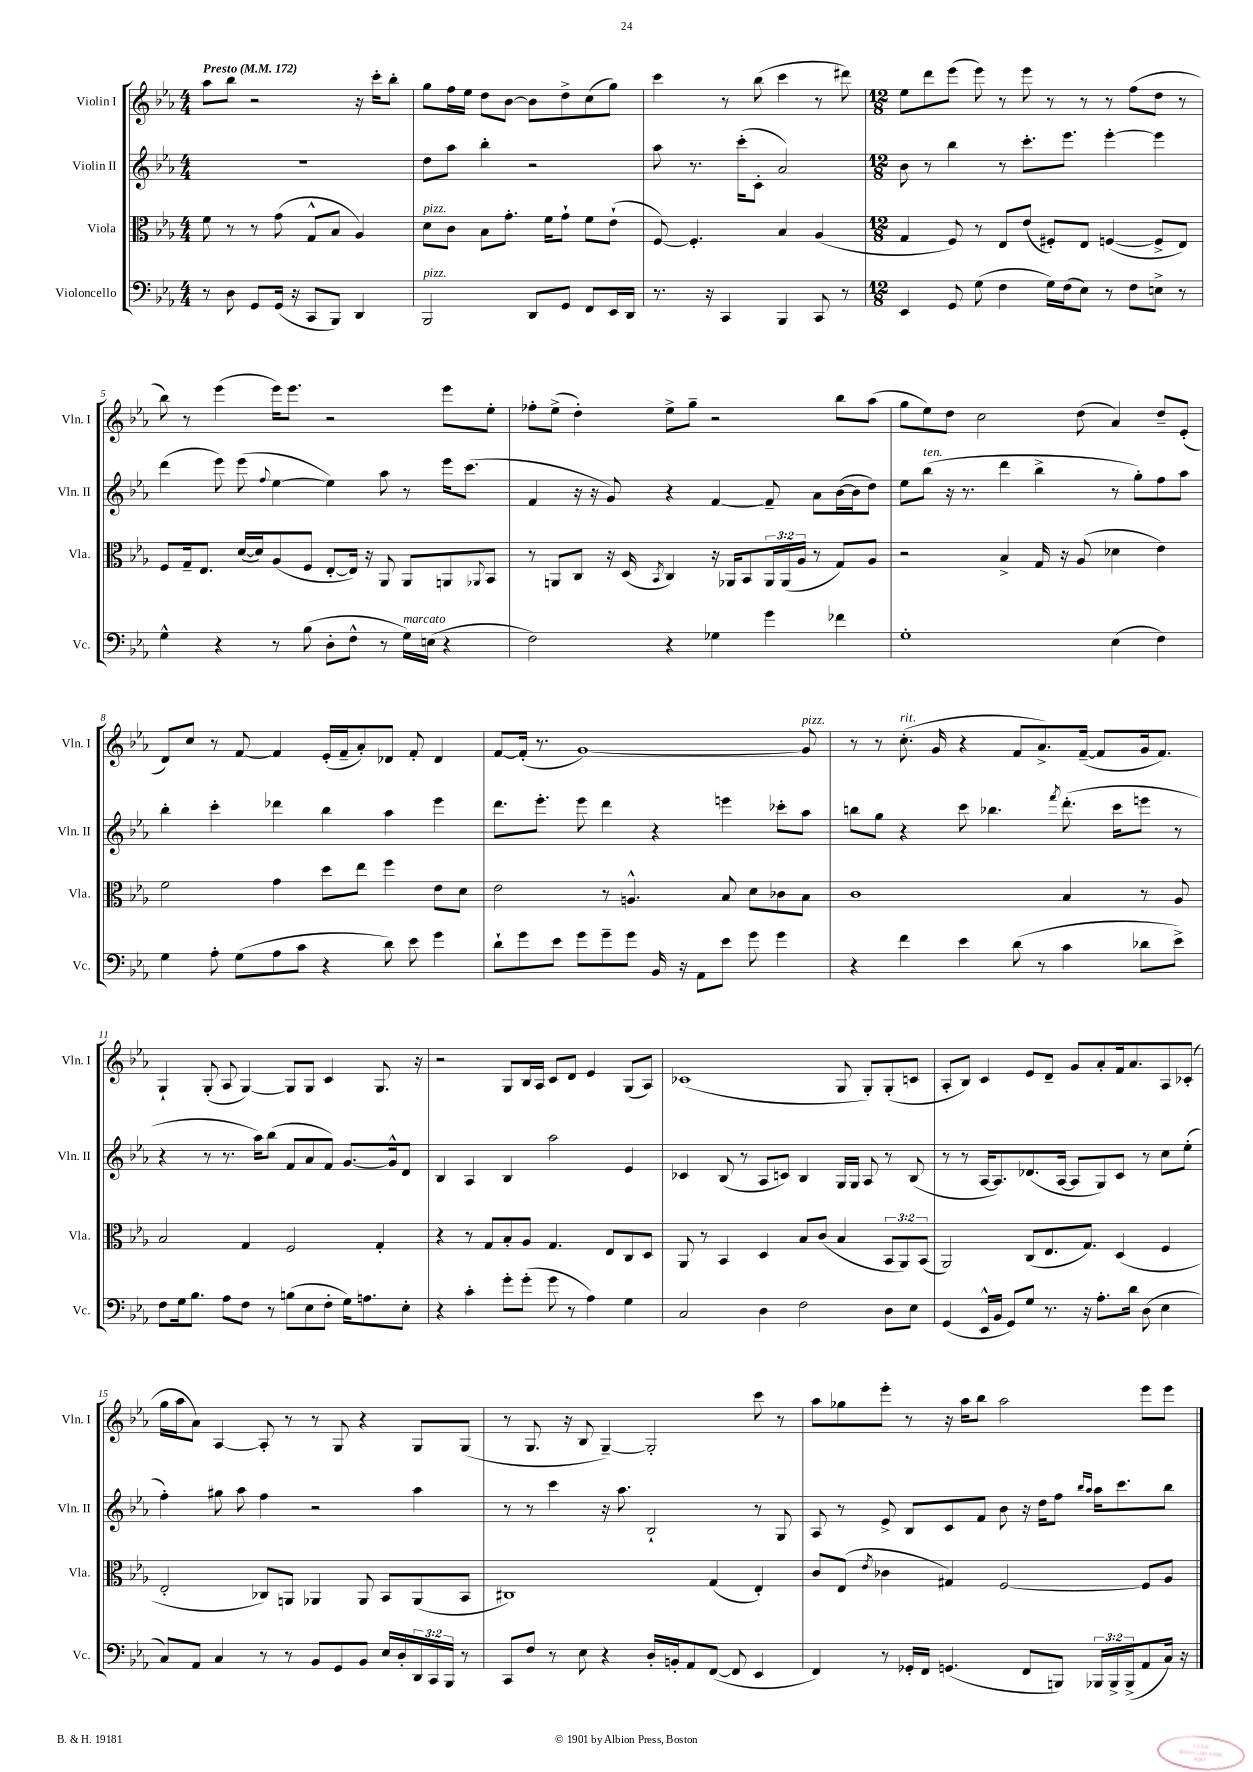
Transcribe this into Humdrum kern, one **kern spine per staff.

**kern	**kern	**kern	**kern
*part4	*part3	*part2	*part1
*staff4	*staff3	*staff2	*staff1
*I"Violoncello	*I"Viola	*I"Violin II	*I"Violin I
*I'Vc.	*I'Vla.	*I'Vln. II	*I'Vln. I
*clefF4	*clefC3	*clefG2	*clefG2
*k[b-e-a-]	*k[b-e-a-]	*k[b-e-a-]	*k[b-e-a-]
*M4/4	*M4/4	*M4/4	*M4/4
*MM172	*MM172	*MM172	*MM172
=1	=1	=1	=1
!	!	!	!LO:TX:a:B:t=Presto
8r	8f\	1r	8aa-\L
8D\	8r	.	8bb-\J
8GG/L	8r	.	2r
(16GG/Jk	(8g\	.	.
16r	.	.	.
8CC/L	8G^^/L	.	.
8BBB-/J)	8B-/J	.	.
4DD/	4A-/)	.	16r
.	.	.	16ccc'\KL
.	.	.	8bb-'\J
=2	=2	=2	=2
!	!LO:TX:a:i:t=pizz.	!	!
!LO:TX:a:i:t=pizz.	!	!	!
2BBB-/	8d\L	8dd\L	8gg\L
.	8c\J	8aa-\J	16ff\L
.	.	.	16ee-\JJ
.	8B-\L	4bb-'\	8dd\L
.	8.g'\J	.	[8b-\J
8DD/L	.	2r	8b-\L]
.	16f\KL	.	.
8GG/J	8g`\J	.	8dd^\
8FF/L	8f\L	.	(8cc\
16EE-/L	(8e-`\J	.	8gg\J)
16DD/JJ	.	.	.
=3	=3	=3	=3
8.r	[8F/)	8aa-\	4ccc\
.	4.F'/]	8.r	.
16r	.	.	.
4CC/	.	.	8r
.	.	(16ccc'\KL	.
.	.	8c'\J	(8bb-\
4BBB-/	4B-/	2a-/)	4ccc\
8CC/	(4A-/	.	8r
8r	.	.	8ddd#X\)
=4	=4	=4	=4
*M12/8	*M12/8	*M12/8	*M12/8
4EE-/	4G/	8b-\	8ee-\L
.	.	8r	8ddd\
8GG/	8F/)	4bb-\	(8eee-\J
(8G\	8r	.	8eee-\)
4F\	8E-/L	8r	8r
.	(8e-/J	8.ccc'\L	8eee-\
16G\LL)	8F#X'/L)	.	8r
(16F\J	.	8.eee-\J	.
8E-\J)	8E-/J	.	8r
8r	([4Fn/	[4eee-'\	8r
8F\L	.	.	(8ff\L
8En^\J	8F^/L]	4eee-\]	8dd\J
8r	8E-/J)	.	8r
!!LO:LB:g=z
=5	=5	=5	=5
4G^^\	8F/L	(4ddd\	8bb-\)
.	16G~/k	.	8r
.	8.E-/J	.	.
4r	.	8eee-\)	(4eee-\
.	([16d/LL	(8eee-\	.
.	16d/J])	.	.
.	.	8qqff/	.
8r	(8A-/	[4ee-\	16eee-\KL)
.	.	.	8.eee-\J
(8B-\	8F/J	.	.
8D'\L	[8E-'/L	4ee-\])	2r
8F^^\J	16E-/Jk])	.	.
.	16r	.	.
8r	8AA-/	8aa-\	.
!LO:TX:a:i:t=marcato	!	!	!
16G\LL)	8AA-/L	8r	.
(16En\JJ	.	.	.
4r	8AAn/	16eee-\KL	8eee-\L
.	.	(8.ccc\J	.
.	8qqAA-X/	.	.
.	8BB-/J	.	8ee-'\J
=6	=6	=6	=6
2F\)	8r	4f/	8ff-X'\L
.	8AAn/L	.	(8ee-^\J
.	8C/J	16r	4dd'\)
.	.	16r	.
.	16r	8g/)	.
.	(16D/	.	.
.	8qBB-/	.	.
4r	4C/)	4r	8ee-^\L
.	.	.	8gg~\J
4G-X\	16r	[4f/	2r
.	16AA-X/KL	.	.
.	8BB-/	.	.
4g\	24AA-/L	8f~/]	.
.	(24AA-/	.	.
.	24A-/JJ	.	.
.	8r	8a-\L	.
4f-X\	8G/L)	([16b-\L	8bb-\L
.	.	16b-\J]	.
.	8A-/J	8dd\J)	(8aa-\J
=7	=7	=7	=7
1G'	2r	8ee-\L	8gg\L
!	!	!LO:TX:a:i:t=ten.	!
.	.	(8bb-\J	8ee-\)
.	.	16r	8dd\J
.	.	8.r	.
.	.	.	2cc\
.	4B-^/	4ddd\	.
.	16G/	4bb-^\	.
.	16r	.	.
.	(8A-/	.	(8dd\
(4E-\	4d-X\	8r	4a-/)
.	.	8gg'\L)	.
4F\)	4e-\)	8ff\	8dd~/L
.	.	8aa-\J	(8e-'/J
!!LO:LB:g=z
=8	=8	=8	=8
4G\	2f\	4bb-'\	8d/L)
.	.	.	8cc/J
8A-'\	.	4ccc'\	8r
(8G\L	.	.	[8f/
8A-\	4g\	4ddd-X\	4f/]
8c\J	.	.	.
4r	8dd\L	4bb-\	(16e-'/LL
.	.	.	16f~/J
.	8ee-\J	.	8a-'/)
8d\)	4ff\	4aa-\	8d-X/J
8e-\	.	.	8f'/
4g\	8e-\L	4eee-\	4d-/
.	8d\J	.	.
=9	=9	=9	=9
8d`\L	2e-\	8.ddd\L	[8f/L
8g\	.	.	(16f'/Jk]
.	.	8.eee-'\J	8.r
8e-\J	.	.	.
8g\L	.	8eee-\	[1g)
8g~\	8r	4ddd\	.
8g\J	4.An^^/	.	.
16BB-/	.	4r	.
16r	.	.	.
8AA-\L	.	.	.
8e-\J	8B-/	4eeen\	.
8g\	8d\L	.	.
4g\	8c-X\	8ccc-X'\L	.
!	!	!	!LO:TX:a:i:t=pizz.
.	8B-\J	8aa-\J	8g/]
=10	=10	=10	=10
4r	1c	8bbn\L	8r
.	.	8gg\J	8r
!	!	!	!LO:TX:a:i:t=rit.
4f\	.	4r	(8.cc'\
.	.	.	16g/
4e-\	.	8ccc\	4r
.	.	4.bb-X\	.
(8d\	.	.	8f/L
8r	.	.	8.a-^/)
.	.	8qfff/	.
4c\	4B-/	(8.ddd'\	.
.	.	.	([16f~/Jk
.	.	.	8f/L]
.	.	16ccc\KL	.
8d-X\L	8r	8eeen\J	16g/k
.	.	.	8.f/J)
8e-^\J)	8A-/	8r	.
!!LO:LB:g=z
=11	=11	=11	=11
8F\L	2B-/	4r	4G`/
16G\k	.	.	.
8.B-\J	.	.	.
.	.	8r	(8G'/
8A-\L	.	8.r	8A-/
8F\J	4G/	.	[4G/)
.	.	16aa-\KL)	.
8r	.	(8bb-\J	.
(8Bn\L	2F/	8f/L	8G/L]
8E-\	.	8a-/	8G/J
8F'\J	.	8f/J)	4c/
16G\KL)	.	[8.g/L	.
8.An\	.	.	.
.	4G'/	.	8.G/
.	.	16g^^/k]	.
8E-'\J	.	8d/J	.
.	.	.	16r
=12	=12	=12	=12
4r	4r	4B-/	2r
4c'\	8r	4A-/	.
.	8G/L	.	.
8g'\L	8B-'/	4B-/	8G/L
(8g'\J	8A-/J	.	16B-/L
.	.	.	16A-/JJ
8g\	4.G/	2aa-\	8c/L
8r	.	.	8d/J
4A-\)	.	.	4e-/
.	8E-/L	.	.
4G\	8C/	4e-/	(8G/L
.	8D/J	.	8A-/J)
=13	=13	=13	=13
2C/	8AA-/	4c-X/	(1c-X
.	8r	.	.
.	4BB-/	(8B-/	.
.	.	8r	.
4D\	4D/	8A-/L	.
.	.	8cn/J)	.
2F\	8B-/L	4B-/	.
.	(8c/J	.	.
.	4B-/	16G/LL	8G/
.	.	16G/JJ	.
.	.	8A-/	8G'/L)
8D\L	12BB-/L	8r	(8G'/
.	12AA-/)	.	.
8E-\J	.	(8B-/	8cn/J
.	(12BB-/J	.	.
=14	=14	=14	=14
(4GG/	2AA-/)	8r	8A-'/L
.	.	8r	8B-/J)
16EE-^^/LL	.	[16A-/KL	4c/
16BB-/JJ	.	8.A-/])	.
8GG/L)	.	.	.
8G/J	(8C/L	(8.d-X/	8e-/L
8.r	8.E-/	.	8d~/J
.	.	[16A-/Jk	.
.	.	8A-/L]	8g/L
16r	8.G/J)	.	.
8.A-'\L	.	8G/)	8a-'/
.	(4D/	8c/J	16f/k
16d\Jk	.	.	8.a-/
(8D\	.	8r	.
4E-\	4F/	8cc\L	8A-/
.	.	(8ee-'\J	(8c-X'/J
!!LO:LB:g=z
=15	=15	=15	=15
8C/L)	2E-'/	4ff'\)	16gg\LL
.	.	.	16aa-\J
8AA-/J	.	.	8a-\J)
4C/	.	8gg#X\	[4A-/
.	.	8aa-\	.
8r	8C-X/L)	4ff\	8A-'/]
8r	8AAn/J	.	8r
8BB-/L	4AA-X/	2r	8r
8GG/	.	.	8G/
8BB-/J	8AA-/	.	4r
16E-/LL	8BB-/L	.	.
16D'/	.	.	.
24DD/	(8AA-/	4aa-\	8G/L
24CC/	.	.	.
24BBB-/JJ	.	.	.
8r	8BB-/J	.	(8G/J
=16	=16	=16	=16
8CC/L	1C#X)	8r	8r
8F/J	.	8r	8.G/
8r	.	4ccc\	.
.	.	.	16r
8E-\	.	.	8B-/
4r	.	16r	[4G~/)
.	.	8.aa-\	.
16D'/LL	.	2B-`/	2G'/]
16BBn'/J	.	.	.
8AA-/	.	.	.
([8FF/J	(4G/	.	.
8FF/]	.	.	.
4EE-/	4E-'/)	8r	8ccc\
.	.	8G/	8r
=17	=17	=17	=17
4FF/)	8c/L	8A-/	8aa-\L
.	(8E-/J	8r	8gg-X\
.	8qe-/	.	.
8r	4c-X\	8e-^/	8eee-'\J
16GG-X'/LL	.	8B-/L	8r
16FF/JJ	.	.	.
(4.GGn/	4G#X/)	8c/	16r
.	.	.	16aa-\KL
.	.	8f/J	8bb-\J
.	[2F/	8b-\	2aa-\
8FF/L	.	16r	.
.	.	16dd\KL	.
8BBBn/J)	.	8ff\J	.
.	.	16qqbb-/LL	.
.	.	16qqaa-/JJ	.
24BBB-X/LL	.	16aa-\KL	.
24BBB-^/	.	.	.
.	.	8.ccc\	.
(24BBB-^/J	.	.	.
8AA-/	8F/L]	.	8eee-\L
16C/Jk)	8A-/J	8bb-\J	8eee-\J
16r	.	.	.
==	==	==	==
*-	*-	*-	*-
